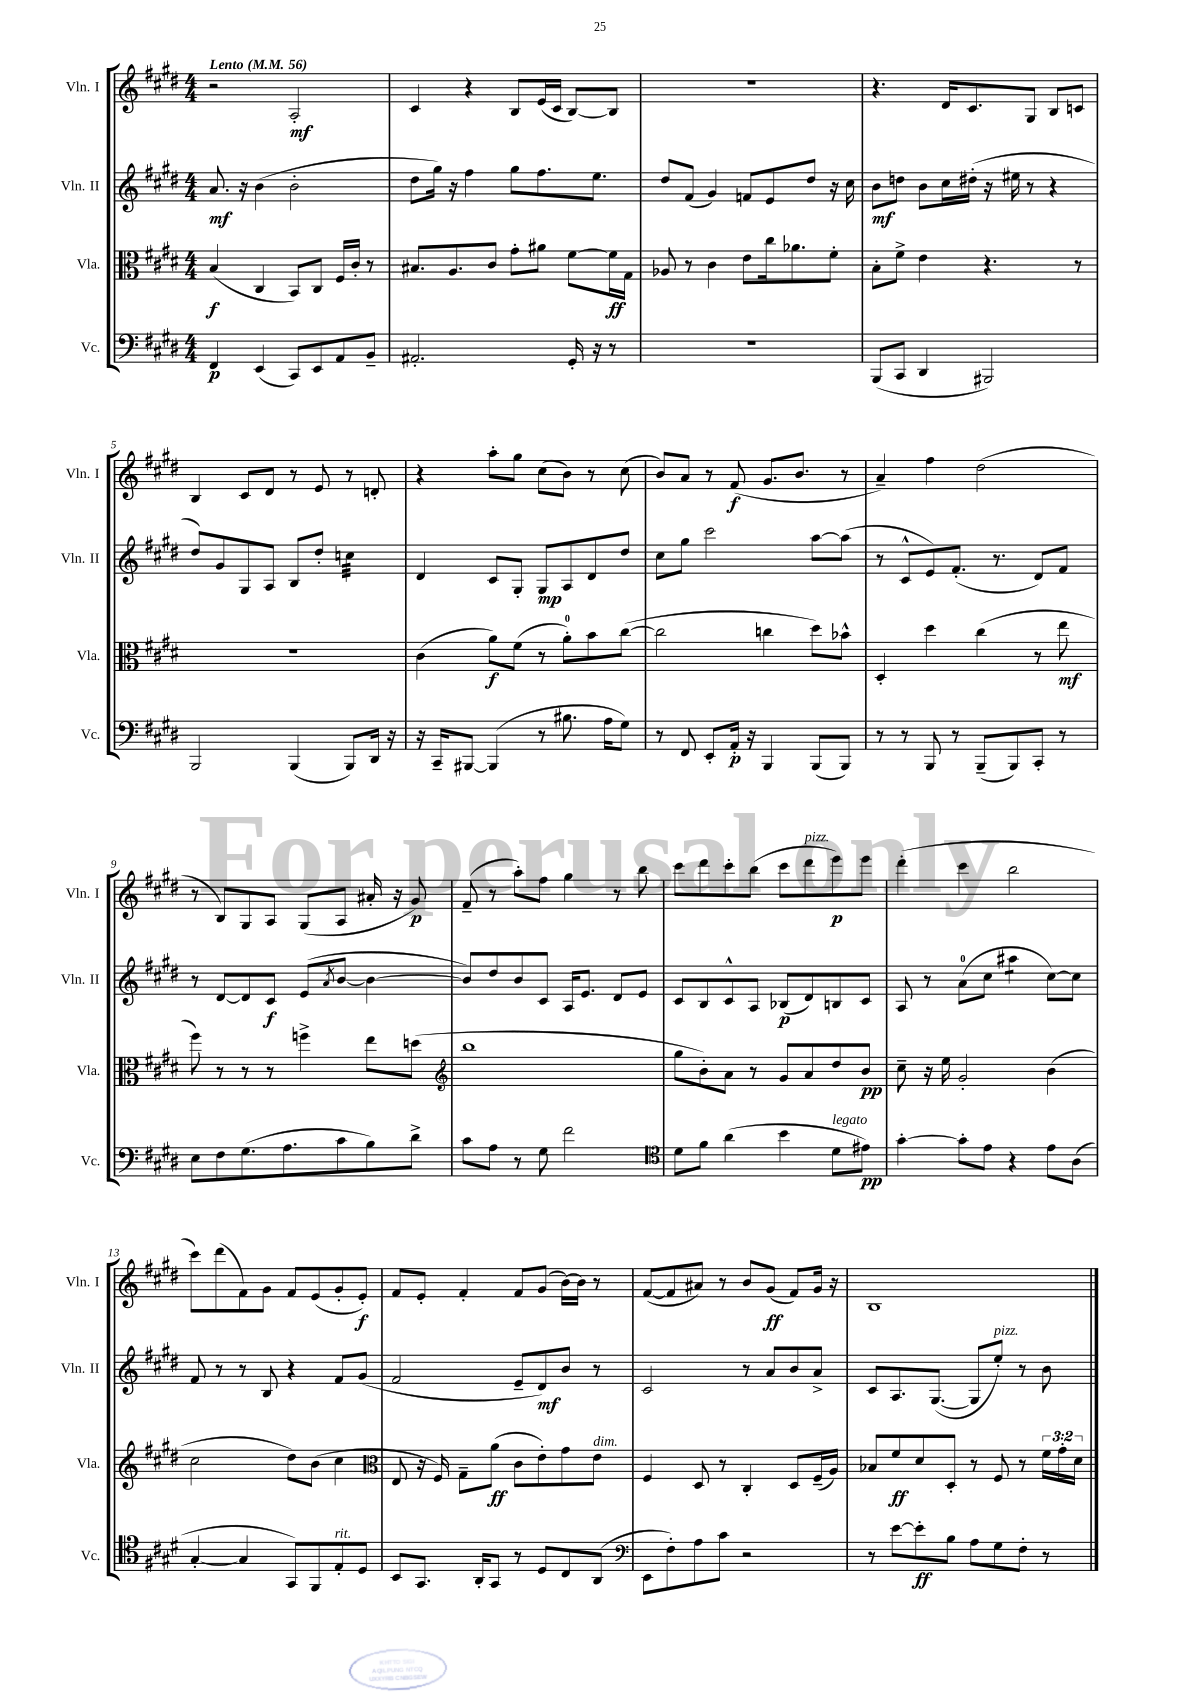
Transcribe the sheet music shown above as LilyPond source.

<<
\new StaffGroup <<
\new Staff = "s0" \with { instrumentName = "Vln. I" shortInstrumentName = "Vln. I" } {
    \clef treble \key e \major \numericTimeSignature \time 4/4 \tempo "Lento" 4 = 56
    r2 a2-.\mf |
    cis'4 r4 b8 e'16( cis'16 b8~) b8 |
    R1 |
    r4. dis'16 cis'8. gis8 b8 c'8 |
    b4 cis'8 dis'8 r8 e'8 r8 d'8-. |
    r4 a''8-. gis''8 cis''8( b'8) r8 cis''8( |
    b'8) a'8 r8 fis'8\f( gis'8. b'8. r8 |
    a'4--) fis''4 dis''2( |
    r8 b8) gis8 a8 gis8( a8 ais'16-. r16 gis'8\p) |
    fis'8--( r8 a''8-.) fis''8 gis''4 r8 b''8 |
    cis'''8 dis'''8 cis'''8-. b''8( cis'''8 dis'''8^\markup { \italic "pizz." } e'''8\p) e'''8 |
    dis'''4-.( cis'''4 b''2 |
    cis'''8) dis'''8( fis'8) gis'8 fis'8 e'8( gis'8-. e'8-.\f) |
    fis'8 e'8-. fis'4-. fis'8 gis'8( b'16~) b'16 r8 |
    fis'8~( fis'8 ais'8) r8 b'8 gis'8\ff( fis'8) gis'16 r16 |
    b1 \bar "|." |
}
\new Staff = "s1" \with { instrumentName = "Vln. II" shortInstrumentName = "Vln. II" } {
    \clef treble \key e \major \numericTimeSignature \time 4/4
    a'8.\mf r16 b'4( b'2-. |
    dis''8 gis''16) r16 fis''4 gis''8 fis''8. e''8. |
    dis''8 fis'8( gis'4) f'8 e'8 dis''8 r16 cis''16 |
    b'8\mf d''8 b'8 cis''16 dis''16-.( r16 eis''16 r8 r4 |
    dis''8) gis'8 gis8 a8 b8 dis''8-. c''4:32 |
    dis'4 cis'8 gis8-. gis8\mp a8 dis'8 dis''8 |
    cis''8 gis''8 cis'''2 a''8~ a''8( |
    r8 cis'8-^ e'8) fis'8.-.( r8. dis'8) fis'8 |
    r8 dis'8~ dis'8 cis'8\f e'8( \acciaccatura { a'8 } b'8~ b'4~ |
    b'8) dis''8 b'8 cis'8 a16 e'8. dis'8 e'8 |
    cis'8 b8 cis'8-^ a8 bes8\p( dis'8) b8 cis'8 |
    a8 r8 a'8-0( cis''8 ais''4:8 cis''8~) cis''8 |
    fis'8 r8 r8 b8 r4 fis'8 gis'8( |
    fis'2 e'8-- dis'8\mf) b'8 r8 |
    cis'2 r8 a'8 b'8 a'8-> |
    cis'8 a8. gis8.~( gis8 e''8-.^\markup { \italic "pizz." }) r8 b'8 \bar "|." |
}
\new Staff = "s2" \with { instrumentName = "Vla." shortInstrumentName = "Vla." } {
    \clef alto \key e \major \numericTimeSignature \time 4/4 \override Staff.TupletNumber.text = #tuplet-number::calc-fraction-text
    b4\f( cis4 b,8) cis8 fis16 cis'16-. r8 |
    bis8. a8. cis'8 gis'8-. ais'8 fis'8~ fis'16\ff gis16 |
    aes8 r8 cis'4 e'8 cis''16 aes'8. fis'8-. |
    b8-. fis'8-> e'4 r4. r8 |
    R1 |
    cis'4( a'8\f) fis'8( r8 a'8-0-.) b'8 cis''8~( |
    cis''2 c''4 dis''8) bes'8-^ |
    dis4-. dis''4 cis''4( r8 e''8\mf |
    fis''8) r8 r8 r8 f''4-> e''8 d''8( |
    \clef treble b''1 |
    gis''8 b'8-.) a'8 r8 gis'8 a'8 dis''8 b'8\pp |
    cis''8-- r16 e''16 gis'2-. b'4( |
    cis''2 dis''8) b'8( cis''4 |
    \clef alto e8 r16 fis16) gis8-- a'8\ff( cis'8 e'8-.) gis'8 e'8^\markup { \italic "dim." } |
    fis4 dis8 r8 cis4-. dis8 fis16--( a16) |
    bes8 fis'8\ff dis'8 dis8-. r8 fis8 r8 \tuplet 3/2 { fis'16 gis'16-. dis'16 } \bar "|." |
}
\new Staff = "s3" \with { instrumentName = "Vc." shortInstrumentName = "Vc." } {
    \clef bass \key e \major \numericTimeSignature \time 4/4
    fis,4\p e,4( cis,8) e,8 a,8 b,8-- |
    ais,2.-. gis,16-. r16 r8 |
    R1 |
    b,,8( cis,8 dis,4 bis,,2) |
    b,,2 b,,4( b,,8) dis,16 r16 |
    r16 cis,16-- bis,,8~ bis,,4( r8 bis8. a16 gis8) |
    r8 fis,8 e,8-. a,16-.\p r16 b,,4 b,,8( b,,8) |
    r8 r8 b,,8 r8 b,,8--( b,,8) cis,8-. r8 |
    e8 fis8 gis8.( a8. cis'8 b8) dis'8-> |
    cis'8 a8 r8 gis8 fis'2 |
    \clef tenor dis'8 fis'8 a'4( b'4 dis'8^\markup { \italic "legato" } eis'8\pp) |
    gis'4~-. gis'8-. e'8 r4 e'8 a8( |
    gis4~-. gis4 gis,8) fis,8 e8-.^\markup { \italic "rit." } dis8 |
    b,8 gis,8. a,16-. gis,8 r8 dis8 cis8 a,8( |
    \clef bass e,8 fis8-.) a8 cis'8 r2 |
    r8 e'8~ e'8-.\ff b8 a8 gis8 fis8-. r8 \bar "|." |
}
>>
>>
